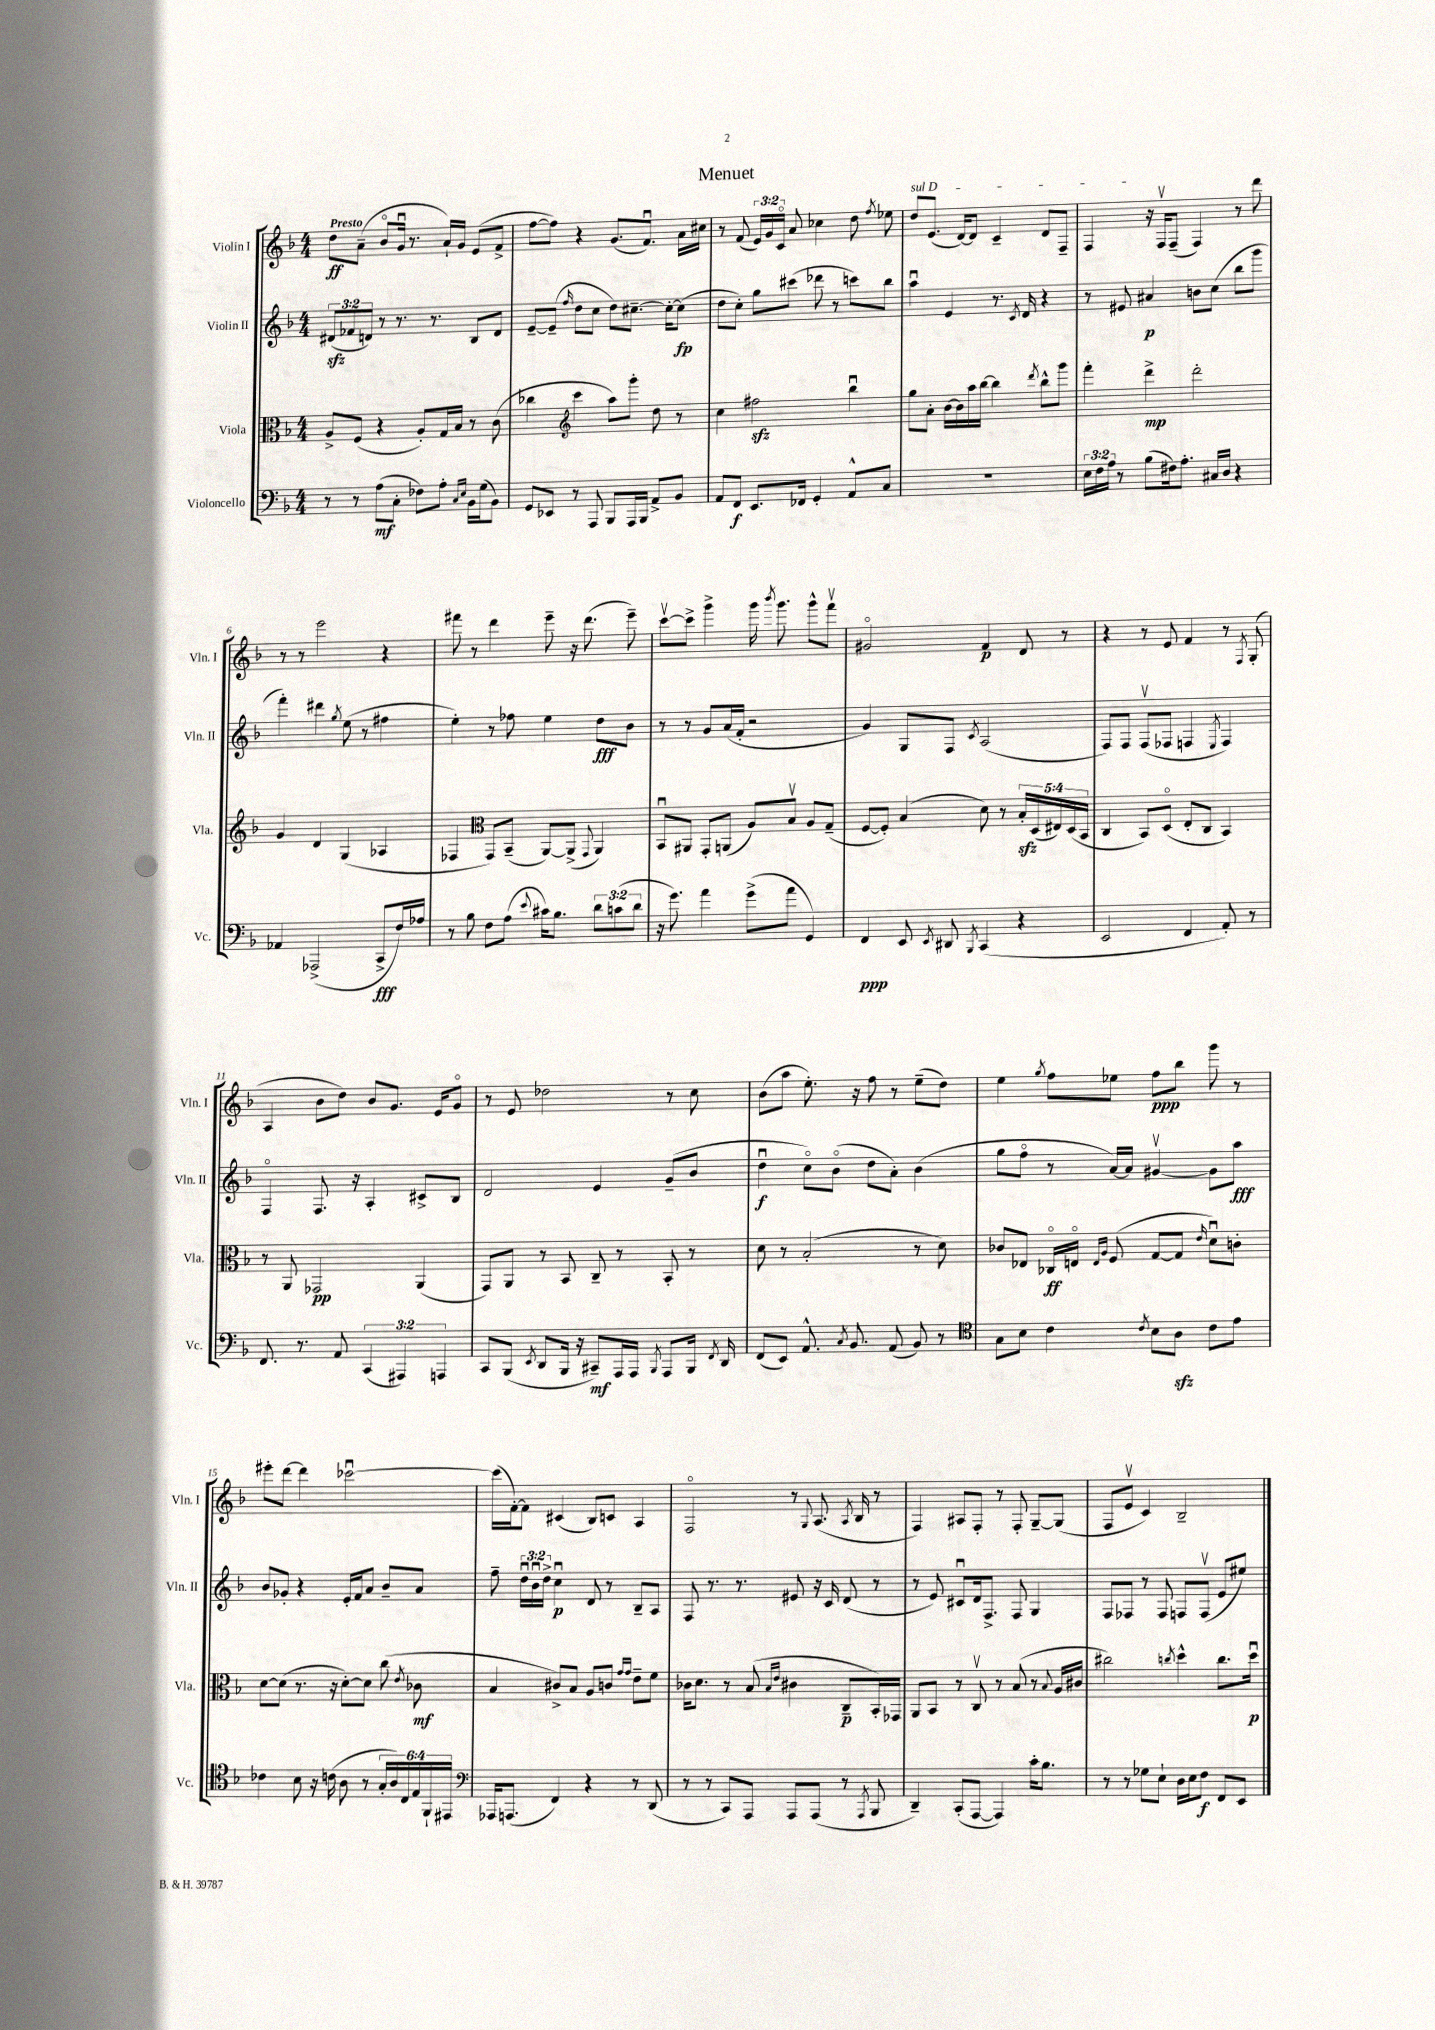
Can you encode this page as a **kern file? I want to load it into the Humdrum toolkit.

**kern	**kern	**kern	**kern
*staff4	*staff3	*staff2	*staff1
*clefF4	*clefC3	*clefG2	*clefG2
*k[b-]	*k[b-]	*k[b-]	*k[b-]
*M4/4	*M4/4	*M4/4	*M4/4
8r	8A^	(12d#	8dd
.	.	12f-	.
8r	(8F	.	(8a~
.	.	12d)	.
(8A	4r	8r	8b-o
8C'	.	8.r	16gu
.	.	.	8.r
8F-)	8A')	.	.
.	.	8.r	.
8A'	16G	.	16a`)
.	16B-	.	16g
16qqC	.	.	.
16qqE	.	.	.
16BB-	8r	8B-	(8e
(16G	.	.	.
8BB-)	(8c	8d	8f^
=	=	=	=
8GG	4cc-	[8e~	[8ff
8EE-	.	(8e~]	8ff])
*	*clefG2	*	*
.	.	16qqff	.
8r	4ccc	8dd	4r
8AAA	.	8cc	.
8BBB-	8aa)	8dd)	(8.g
16AAA	8ggg'	[8.cc#~	.
16BBB-	.	.	8.fu)
8AA^	8dd	.	.
.	.	16cc#'_	.
8BB-	8r	(8cc#]	16a
.	.	.	16cc#
=	=	=	=
8AA	4cc	8dd	8r
8FF	.	8cc')	(8f
8.EE	2ff#	8gg	24e)
.	.	.	24g
.	.	.	24co
.	.	(8ccc#	8a
16FF-	.	.	.
4GG'	.	8ddd-	4cc-
.	.	8r	.
8AA^^	4bb-u	8ccc)	8dd
.	.	.	8qff
8C	.	8bb-	8ee-
=	=	=	=
1r	8gg	4aau	8dd
.	8a'	.	(8.e
.	[16b-	4e	.
.	16b-]	.	[16d)
.	16aa	.	8d]
.	[16bb-	.	.
.	4bb-]	8.r	4c~
.	.	8qc	.
.	.	16d	.
.	8qddd	.	.
.	8bb-^^	4r	8d
.	8ggg	.	8F~
=	=	=	=
24E	4fff'	8r	4F
24F	.	.	.
24A	.	.	.
8r	.	8e#	.
(8B-	4ddd^	4a#	16r
.	.	.	16Fv
16F#)	.	.	(8F~
8.A'	.	.	.
.	2ddd'	8b	4F)
16C#	.	(8cc	.
16D	.	.	.
4r	.	8bb-	8r
.	.	8ggg	8ddd
=	=	=	=
4AA-	4g	4fff')	8r
.	.	.	8r
(2AAA-^	4d	4ddd#	2eee
.	.	8qgg	.
.	(4G	(8ee	.
.	.	8r	.
8CC^	4A-	4ff#	4r
16F)	.	.	.
16A-	.	.	.
=	=	=	=
8r	4F-	4ee')	8fff#
8B-	.	.	8r
*	*clefC3	*	*
8F	8GG)	8r	4ddd
(8A	(8BB-~	8ff-	.
8qqe	.	.	.
16c#)	[8AA)	4ee	8eee~
8.B-	.	.	.
.	(8AA^]	.	16r
.	.	.	(8.ddd
.	8qqGG	.	.
12d	4AA)	8dd	.
(12c	.	.	.
.	.	8b-	8eee~)
12d	.	.	.
=	=	=	=
16r	8BB-u	8r	[8cccv
8.g)	.	.	.
.	8AA#	8r	8ccc^]
4a	8GG'	8g	4ggg^
.	(8AA	(16a	.
.	.	16f'	.
(8g^	8A)	2r	16ggg
.	.	.	8qbbb-
.	.	.	8.ggg
8a	8B-v	.	.
4GG)	8A	.	8ggg^^
.	(8G~	.	8fffv
=	=	=	=
4FF	[8F	4g)	2g#o
.	8F'])	.	.
8EE	(4B-	8G	.
8qEE	.	.	.
8DD#	.	8F	.
8qBBB-	.	8qc	.
(4CC	8d)	(2A	4f
.	8r	.	.
4r	20B-'	.	8d
.	(20D	.	.
.	20E#)	.	.
.	.	.	8r
.	(20D	.	.
.	20BB-	.	.
=	=	=	=
2EE	4C	8F)	4r
.	.	8F	.
.	8BB-)	(8Fv	8r
.	(8Do	8F-	8e
4FF	8E'	4F	4f
.	8C	.	.
.	.	8qE	.
8AA')	4BB-)	4F)	8r
.	.	.	8qF
8r	.	.	(8G'
=	=	=	=
8.FF	8r	4Fo	4A
.	8AA	.	.
8.r	.	.	.
.	2GG-	8.F	8b-
8AA	.	.	8dd)
.	.	16r	.
(6CC	.	4A'	8b-
.	.	.	8.g
6AAA#)	.	.	.
.	(4AA	8c#^	.
.	.	.	16e
6AAA	.	.	.
.	.	8B-	8go
=	=	=	=
8CC	8GG)	2d	8r
(8BBB-	8AA	.	8e
8qEE	.	.	.
8DD	8r	.	2dd-
16BBB-	8BB-	.	.
16r	.	.	.
8CC#~)	8C~	4e	.
16AAA	8r	.	.
16AAA	.	.	.
8qBBB-	.	.	.
8AAA	8BB-'	(8g~	8r
16BBB-	8r	8b-	8cc
8qFF	.	.	.
16DD	.	.	.
=	=	=	=
(8FF	8d	4ddu	(8b-
8EE)	8r	.	8aa
8.AA^^	(2B-'	8cco)	8.ee')
.	.	(8b-o	.
8qC	.	.	.
8.BB-	.	.	16r
.	.	8dd	8ff
(8AA	.	8a')	8r
8BB-)	8r	(4b-	(8ee~
8r	8d)	.	8dd)
=	=	=	=
*clefC4	*	*	*
8G	8c-	8gg	4ee
8B-	8E-	8ffo	.
.	.	.	8qgg
4c	16C-o	8r	8ff
.	16Eo	.	.
.	16qqE	.	.
.	16qqA	.	.
.	(8F	[16a)	8ee-
.	.	16a]	.
8qc	.	.	.
8B-	[8G	[4g#v	8ff
8A	8G]	.	8bb-
.	16qqe	.	.
8c	8du)	8g#]	8ggg
8e	8c'	8aa	8r
=	=	=	=
4c-	[8d	8b-	8eee#'
.	(8d]	8g-'	[8ddd
8B-	8.r	4r	4ddd]
16r	.	.	.
(16c	16r	.	.
8A	[8d')	16e'	[2ccc-u
.	.	16f	.
8r	8d]	8a	.
24G'	(8cc	8b-~	.
24A)	.	.	.
24C	.	.	.
.	8qe	.	.
24E	8c-	8a	.
24FF`	.	.	.
24EE#	.	.	.
=	=	=	=
*clefF4	*	*	*
16AAA-	4B-	8ff~	(16ccc-]
(8.AAA	.	.	[16f')
.	.	24ddu	8f]
.	.	24b-u	.
.	.	24dd^	.
4FF)	8c#^)	4ccu	(4c#
.	8B-	.	.
4r	8A	8d	8B-)
.	8c	8r	8c
.	16qqg	.	.
.	16qqg	.	.
8r	8e~	8B-~	4A
(8DD	8f	8A	.
=	=	=	=
8r	16c-	8F	2Fo
.	8.d	.	.
8r	.	8.r	.
8CC)	8r	.	.
.	.	8.r	.
8AAA	(8B-	.	.
.	16qqB-	.	.
.	16qqe	.	.
8AAA	4c#	8e#	8r
.	.	.	8qqG
(8AAA	.	16r	(8.A
.	.	16c	.
8r	8C~	(8d	.
.	.	.	8qA
.	.	.	16B-
8qAAA	.	.	.
8BBB-	16BB-')	8r	8r
.	16GG-	.	.
=	=	=	=
4DD~)	8AA	8r	4F)
.	8BB-	8e)	.
(8CC'	8r	8c#u	8A#
[8AAA	8Cv	16d	8F'
.	.	8.F^	.
4AAA])	8r	.	8r
.	(8B-	8F	8F'
16c'	8r	4G	[8G~
8.B-	.	.	.
.	8qqB-	.	.
.	16A	.	(8G]
.	16c#	.	.
=	=	=	=
8r	2cc#)	8F	8F
8r	.	8F-	8ev
8G-	.	8r	4c)
8E`	.	8F-	.
.	8qcc	.	.
16D	4dd^^	8F	2B-~
16E	.	.	.
8F	.	(8Fv	.
8FF	8.cc	8e	.
8EE	.	8ee#)	.
.	16ddu	.	.
==	==	==	==
*-	*-	*-	*-
